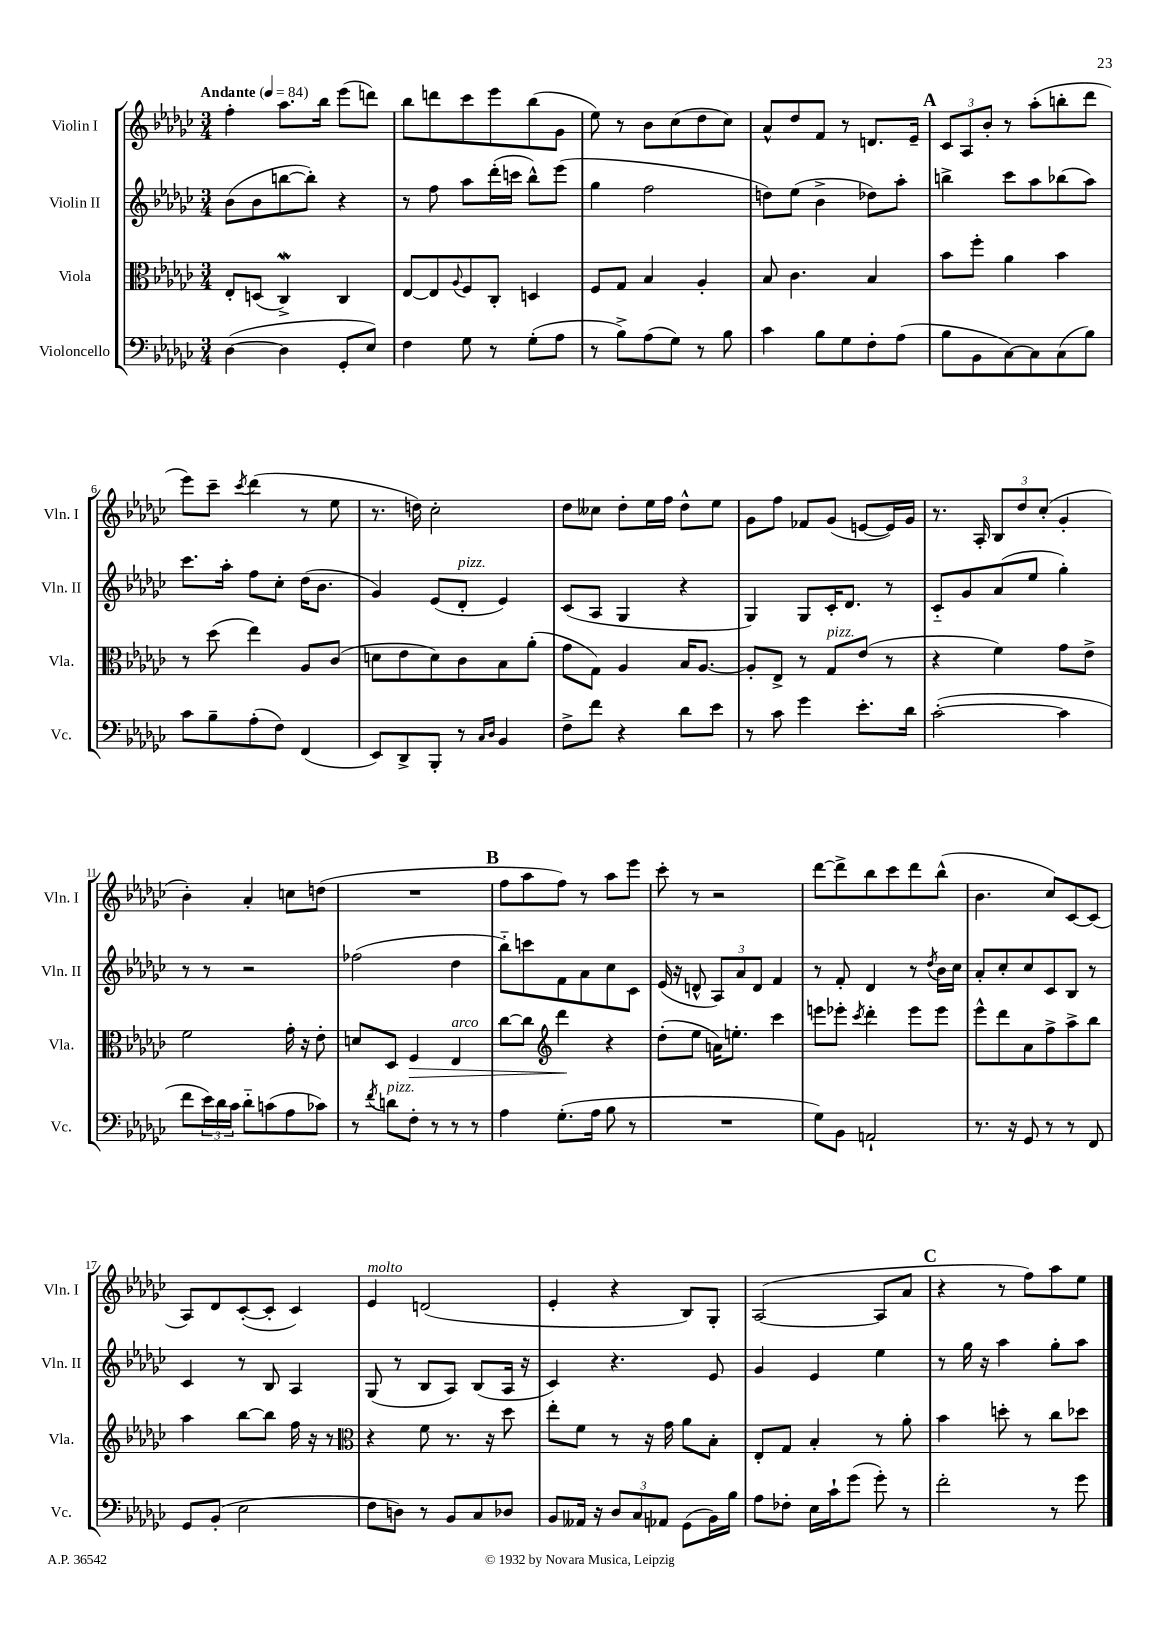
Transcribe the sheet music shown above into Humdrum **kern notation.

**kern	**kern	**kern	**kern
*staff4	*staff3	*staff2	*staff1
*clefF4	*clefC3	*clefG2	*clefG2
*k[b-e-a-d-g-c-]	*k[b-e-a-d-g-c-]	*k[b-e-a-d-g-c-]	*k[b-e-a-d-g-c-]
*M3/4	*M3/4	*M3/4	*M3/4
*MM84	*MM84	*MM84	*MM84
([4D-	8E-'	(8b-	4ff'
.	(8D	8b-	.
4D-]	4C-^)	[8bb	8.aa-
.	.	8bb'])	.
.	.	.	16bb-
8GG-'	4C-	4r	(8eee-
8E-)	.	.	8ddd)
=	=	=	=
4F	[8E-	8r	8bb-
.	8E-]	8ff	8ddd
.	8qqA-	.	.
8G-	8F	8aa-	8ccc-
8r	8C-'	(16ddd-'	8eee-
.	.	16ccc	.
(8G-'	4D	8bb-^^)	(8bb-
8A-	.	(8eee-	8g-
=	=	=	=
8r	8F	4gg-	8ee-)
8B-^)	8G-	.	8r
(8A-	4B-	2ff	8b-
8G-)	.	.	(8cc-
8r	4A-'	.	8dd-
8B-	.	.	8cc-)
=	=	=	=
4c-	8B-	8dd)	8a-^^
.	4.c-	(8ee-	8dd-
8B-	.	4b-^	8f
8G-	.	.	8r
8F'	4B-	8dd-)	8.d
(8A-	.	8aa-'	.
.	.	.	16e-~
=	=	=	=
8B-	8b-	4bb^	12c-
.	.	.	12A-
8BB-	8ff'	.	.
.	.	.	12b-'
[8C-)	4a-	8ccc-	8r
8C-]	.	8aa-	(8aa-'
(8C-	4b-	(8bb-	8bb'
8B-)	.	8aa-)	8ddd-
=	=	=	=
8c-	8r	8.ccc-	8eee-)
8B-~	(8dd-	.	8ccc-~
.	.	16aa-'	.
.	.	.	8qccc-
(8A-'	4ee-)	8ff	(4ddd-
8F)	.	8cc-'	.
(4FF	8A-	(16dd-	8r
.	.	8.b-	.
.	(8c-	.	8ee-
=	=	=	=
8EE-)	8d	4g-)	8.r
8DD-^	8e-	.	.
.	.	.	16dd)
8BBB-'	8d)	(8e-	2cc-'
8r	8c-	8d-'	.
16qqC-	.	.	.
16qqD-	.	.	.
4BB-	8B-	4e-)	.
.	(8a-'	.	.
=	=	=	=
8F^	8g-	(8c-	8dd-
8f	8G-)	8A-	8cc--
4r	4A-	4G-	8dd-'
.	.	.	16ee-
.	.	.	16ff
8d-	16B-	4r	8dd-^^
.	[8.A-	.	.
8e-	.	.	8ee-
=	=	=	=
8r	8A-']	4G-)	8g-
8c-	8E-^	.	8ff
4g-	8r	8G-	8f-
.	8G-	16c-'	(8g-
.	.	8.d-	.
8.e-'	(8e-	.	[8e
.	8r	8r	16e])
16d-	.	.	16g-
=	=	=	=
([2c-'	4r	8c-'~	8.r
.	.	8g-	.
.	.	.	16A-'
.	4f)	(8a-	12B-
.	.	.	12dd-
.	.	8ee-	.
.	.	.	(12cc-'
4c-]	8g-	4gg-')	4g-'
.	8e-^	.	.
=	=	=	=
8f	2f	8r	4b-')
24e-)	.	8r	.
24d-	.	.	.
24c-	.	.	.
8d-'~	.	2r	4a-'
(8c	.	.	.
8A-	16g-'	.	8cc
.	16r	.	.
8c-)	8e-'	.	(8dd
=	=	=	=
8r	8d	(2ff-	2.r
8qf	.	.	.
8d	8D-	.	.
8F'	4F	.	.
8r	.	.	.
8r	4E-	4dd-	.
8r	.	.	.
=	=	=	=
4A-	[8cc-	8bb-'~)	8ff
.	8cc-]	8ccc	8aa-
*	*clefG2	*	*
(8.G-'	4ddd-	8f	8ff)
.	.	8a-	8r
16A-	.	.	.
8B-	4r	8cc-	8aa-
8r	.	8c-	8eee-
=	=	=	=
2.r	(8dd-'	(16e-	8ccc-'
.	.	16r	.
.	8ee-	8d^^	8r
.	16a)	12A-)	2r
.	8.ee'	.	.
.	.	12a-	.
.	.	12d	.
.	4ccc-	4f	.
=	=	=	=
8G-)	8eee	8r	[8ddd-
8BB-	8eee-'	8f'	8ddd-^]
.	8qccc-	.	.
2AA`	4ddd-'	4d-	8bb-
.	.	.	8ccc-
.	8eee-	8r	8ddd-
.	.	8qdd-	.
.	8eee-	16b-	(8bb-^^
.	.	16cc-	.
=	=	=	=
8.r	8eee-^^	8a-'	4.b-
.	8ddd-	8cc-'	.
16r	.	.	.
8GG-	8a-	8cc-	.
8r	8ff^	8c-	8cc-)
8r	8aa-^	8B-	[8c-
8FF	8bb-	8r	(8c-]
=	=	=	=
8GG-	4aa-	4c-	8A-)
(8BB-'	.	.	8d-
2E-	[8bb-	8r	([8c-'
.	8bb-]	8B-	8c-']
.	16ff	4A-	4c-)
.	16r	.	.
.	8r	.	.
=	=	=	=
*	*clefC3	*	*
8F	4r	(8G-	4e-
8D)	.	8r	.
8r	8f	8B-	(2d
8BB-	8.r	8A-)	.
8C-	.	(8B-	.
.	16r	.	.
8D-	8dd-	16A-	.
.	.	16r	.
=	=	=	=
8BB-	8ee-'	4c-)	4e-'
16AA--	8f	.	.
16r	.	.	.
12D-	8r	4.r	4r
12C-	.	.	.
.	16r	.	.
12AA-	.	.	.
.	16g-	.	.
(8GG-	8a-	.	8B-)
16BB-)	8B-'	8e-	8G-'
16B-	.	.	.
=	=	=	=
8A-	8E-'	4g-	([2A-
8F-'	8G-	.	.
16E-	4B-'	4e-	.
16c-`	.	.	.
(8g-	.	.	.
8g-')	8r	4ee-	8A-]
8r	8a-'	.	8a-
=	=	=	=
2f'	4b-	8r	4r
.	.	16gg-	.
.	.	16r	.
.	8dd'	4aa-	8r
.	8r	.	8ff)
8r	8cc-	8gg-'	8aa-
8g-	8dd-	8aa-	8ee-
==	==	==	==
*-	*-	*-	*-
